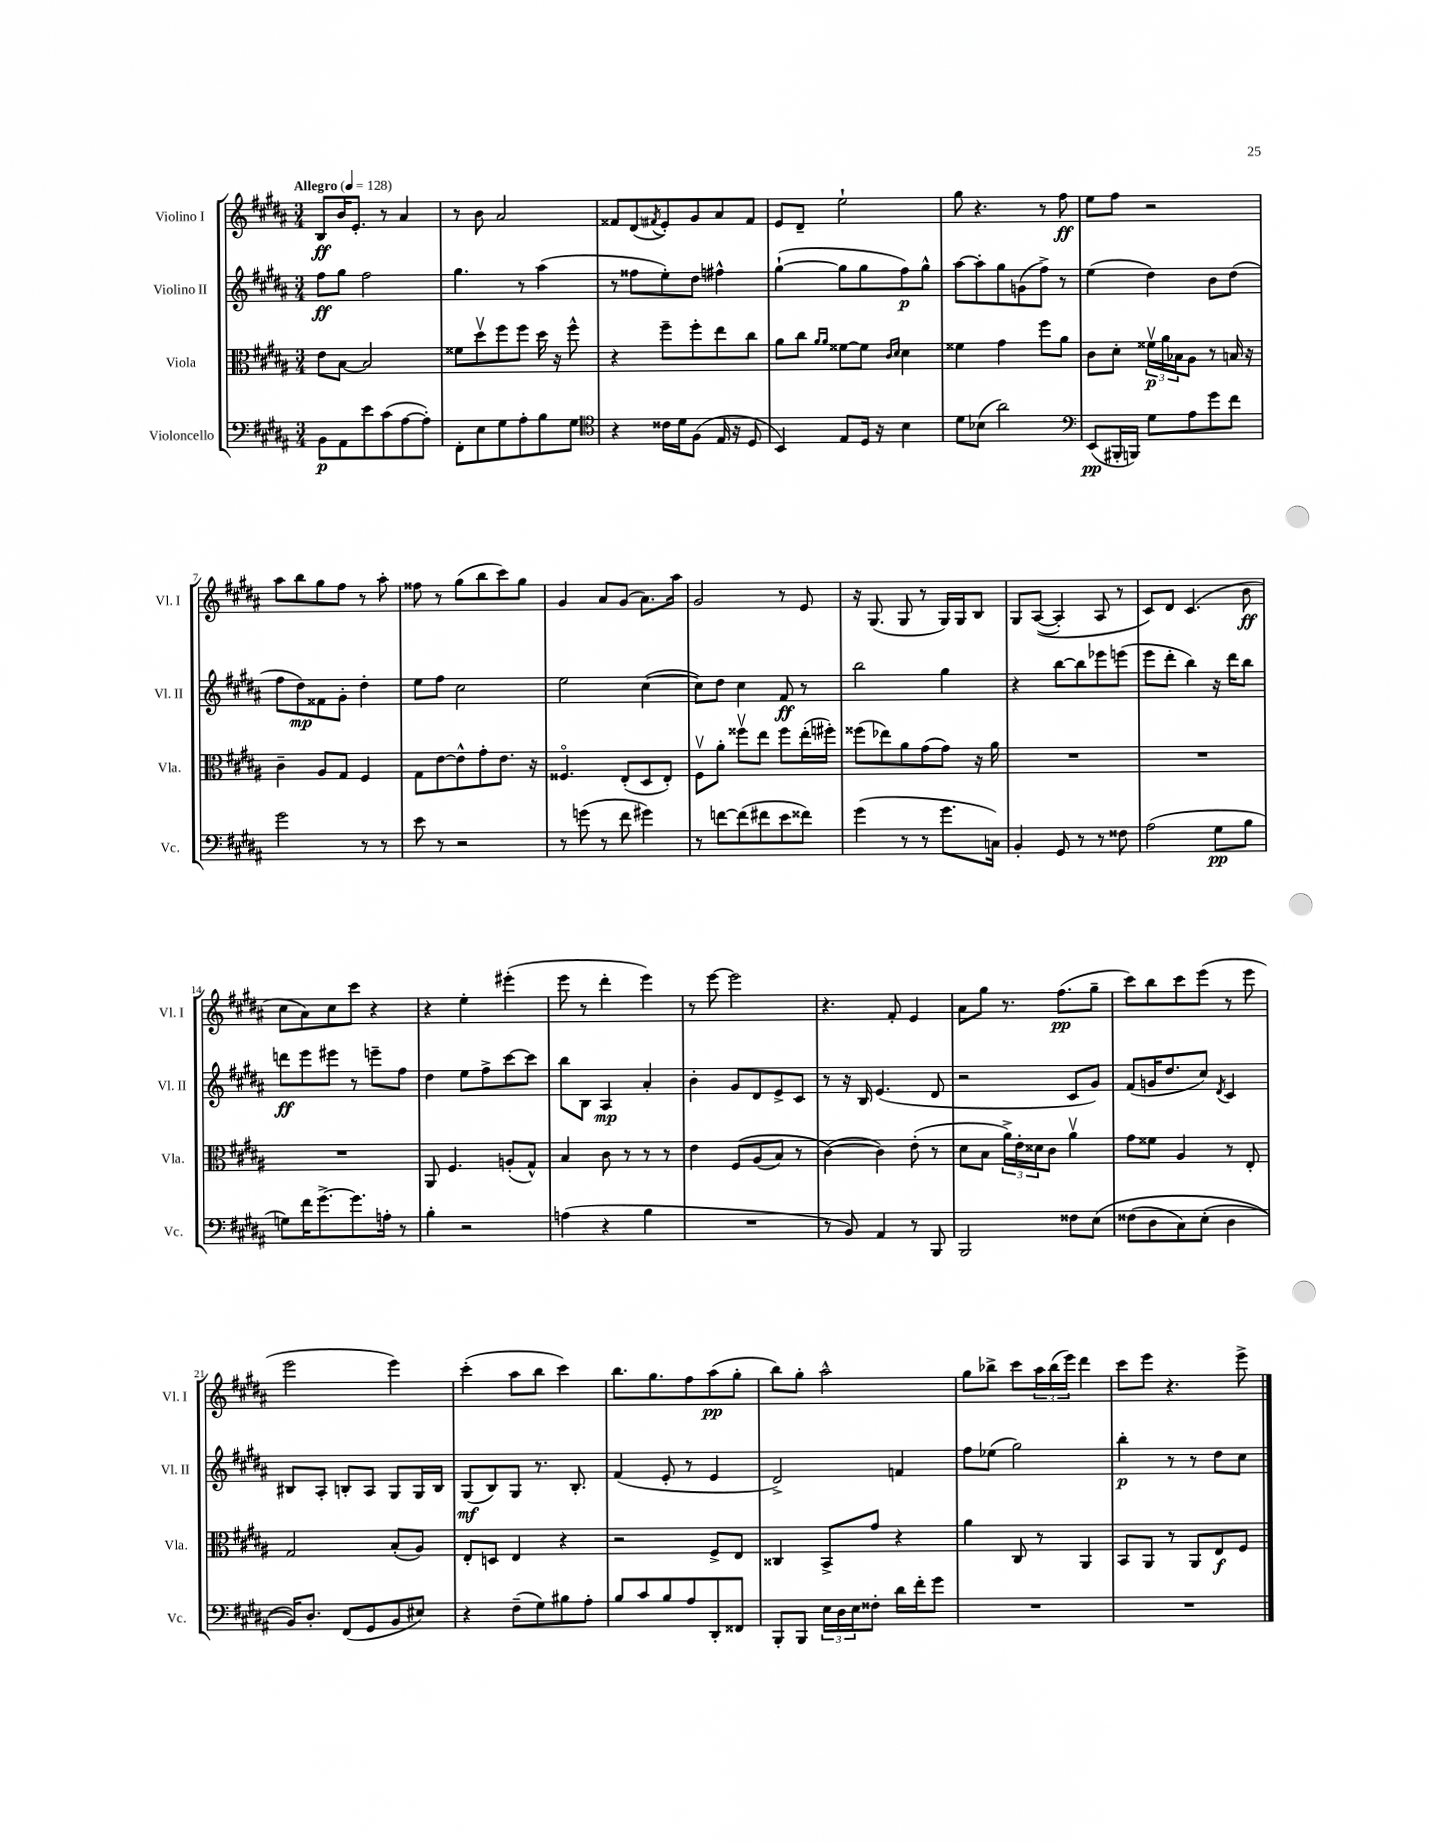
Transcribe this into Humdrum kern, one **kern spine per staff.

**kern	**kern	**kern	**kern
*staff4	*staff3	*staff2	*staff1
*clefF4	*clefC3	*clefG2	*clefG2
*k[f#c#g#d#a#]	*k[f#c#g#d#a#]	*k[f#c#g#d#a#]	*k[f#c#g#d#a#]
*M3/4	*M3/4	*M3/4	*M3/4
*MM128	*MM128	*MM128	*MM128
8BB\L	8e\L	8ff#\L	8B/L
8AA#\	[8B\J	8gg#\J	16b/K
.	.	.	8.e'/J
8e\	2B/]	2ff#\	.
(8c#\	.	.	8r
[8A#\	.	.	4a#/
8A#'\]J)	.	.	.
=	=	=	=
8FF#'\L	8f##\L	4.gg#\	8r
8E\	8dd#v\	.	8b\
8G#\	8ff#\	.	2a#/
8A#'\	8ff#\J	8r	.
8B\	16dd#\	(4aa#\	.
.	16r	.	.
8G#\J	8ff#^^\	.	.
=	=	=	=
*clefC4	*	*	*
4r	4r	8r	8f##/L
.	.	8ff##\L	(8d#/
.	.	.	8qf#/
16c##\LL	8ff#~\L	8ee'\)	8e'/)
16d#\J	.	.	.
(8F#\J	8ff#'\	8dd#\J	8g#/
16E/	8ee\	4ff#^^\	8a#/
16r	.	.	.
8D#/	8cc#\J	.	8f#/J
=	=	=	=
4BB/)	8a#\L	([4gg#`\	8e/L
.	8cc#\J	.	8d#~/J
.	16qqa#/LL	.	.
.	16qqa#/JJ	.	.
8E/L	[8f##\L	8gg#\]L	2ee`\
16D#/Jk	8f##\]J	8gg#\	.
16r	.	.	.
.	16qqc#/LL	.	.
.	16qqd#/JJ	.	.
4B\	4d#\	8ff#\)	.
.	.	8gg#^^\J	.
=	=	=	=
8d#\L	4f##\	[8aa#\L	8gg#\
(8B-\J	.	8aa#'\]	4.r
2a#\)	4g#\	8gg#\	.
.	.	(8g\	.
.	8ff#\L	8ff#^\J)	8r
.	8a#\J	8r	8ff#\
=	=	=	=
*clefF4	*	*	*
(8EE/L	8c#\L	(4ee\	8ee\L
16BBB#'/L	8d#'\J	.	8ff#\J
16BBB/JJ)	.	.	.
8G#\L	24f##v\LL	4dd#\)	2r
.	24a#\	.	.
.	24B-\J	.	.
8A#\	8A#\J	.	.
8g#\	8r	8b\L	.
8f#\J	16B/	(8dd#\J	.
.	16r	.	.
=	=	=	=
2g#\	4c#~\	8ff#\L	8aa#\L
.	.	8dd#\)	8bb\
.	8A#/L	8f##\	8gg#\
.	8G#/J	8g#'\J	8ff#\J
8r	4F#/	4dd#'\	8r
8r	.	.	8aa#'\
=	=	=	=
8e\	8G#\L	8ee\L	8ff##\
8r	[8e\	8ff#\J	8r
2r	8e^^\]	2cc#\	(8gg#\L
.	8g#'\	.	8bb\
.	8.e\J	.	8ccc#\)
.	.	.	8gg#\J
.	16r	.	.
=	=	=	=
8r	4.F##o/	2ee\	4g#/
(8g\	.	.	.
8r	.	.	8a#/L
8f#\	(8E'/L	.	(8g#/J
4g#\)	8D#/	([4cc#\	8.a#\L)
.	8E'/J)	.	.
.	.	.	16aa#\Jk
=	=	=	=
8r	8F#v\L	8cc#\]L)	2g#/
[8f\L	8a#'\J	8dd#\J	.
(8f\]	8ff##v\L	4cc#\	.
8f#\	8ee\J	.	.
8e\	8ff##\L	8f#/	8r
8f##\J)	(16ee'\L	8r	8e/
.	16ff#'\JJ)	.	.
=	=	=	=
(4g#\	(8ff##\L	2bb\	16r
.	.	.	(8.G#/
.	8ee-\)	.	.
8r	8a#\	.	8G#/
8r	(8g#\	.	8r
8.g#\L	8g#\J)	4gg#\	16G#/LL)
.	.	.	16G#/J
.	16r	.	8B/J
16C\Jk)	16a#\	.	.
=	=	=	=
4BB'/	2.r	4r	8G#/L
.	.	.	&(([8A#/J
8GG#/	.	[8bb\L	4A#'/])
8r	.	8bb\]	.
8r	.	8eee-\	8A#/
8F##\	.	(8eee\J	8r
=	=	=	=
(2A#\	2.r	8eee\L	8c#/L&)
.	.	8ddd#'\J	8d#/J
.	.	4bb\)	(4.c#/
8G#\L	.	16r	.
.	.	16ddd#\LK	.
8B\J	.	8bb\J	8b\
=	=	=	=
8G\L)	2.r	8ddd\L	8cc#\L
16f#\K	.	8eee\	8a#\)
[8.g#^\	.	.	.
.	.	8eee#\J	8cc#\
8.g#\]	.	8r	8ccc#\J
.	.	8eee~\L	4r
16A'\Jk	.	.	.
8r	.	8ff#\J	.
=	=	=	=
4B'\	8AA#/	4dd#\	4r
.	4.F#/	.	.
2r	.	8ee\L	4ee'\
.	.	8ff#^\	.
.	(8A'/L	[8ccc#\	(4eee#'\
.	8G#^^/J)	8ccc#\]J	.
=	=	=	=
(4A\	4B/	8bb\L	8eee\
.	.	8B\J	8r
4r	8c#\	4A#/	4ddd#'\
.	8r	.	.
4B\	8r	4a#'/	4eee\)
.	8r	.	.
=	=	=	=
2.r	4e\	4b'\	8r
.	.	.	[8eee\
.	&(8F#/L	8g#/L	2eee\]
.	(8A#/	8d#/	.
.	8B/J)	8e^/	.
.	8r	8c#/J	.
=	=	=	=
8r	([4c#\&)	8r	4.r
8BB/)	.	16r	.
.	.	16B/	.
4AA#/	4c#\])	(4.e/	.
.	.	.	8f#'/
8r	(8e'\	.	4e/
8BBB/	8r	8d#/	.
=	=	=	=
2BBB/	8d#\L	2r	8a#\L
.	8B\J	.	8gg#\J
.	24a#^\LL)	.	8.r
.	24e'\	.	.
.	24d##\J	.	.
.	8c#\J	.	.
.	.	.	(8.ff#\L
8F##\L	4a#v\	8c#/L	.
&(8E\J	.	8g#/J)	8gg#~\J
=	=	=	=
(8F##\L	8g#\L	(8f#/L	8ccc#\L)
8D#\	8f##\J	16g/K	8bb\
.	.	8.dd#/	.
8C#\)	4A#/	.	8ccc#\
(8E'\J	.	8cc#/J)	(8eee\J
.	.	8qd#/	.
4D#\	8r	4c#/	8r
.	8E'/	.	8eee\
=	=	=	=
16BB/LK)&)	2G#/	8B#/L	2eee\
8.D#'/J	.	.	.
.	.	8A#'/J	.
(8FF#/L	.	8B'/L	.
8GG#/	.	8A#/J	.
8BB/	(8B'/L	8G#/L	4eee\)
8E#/J)	8A#/J)	16G#/L	.
.	.	16B/JJ	.
=	=	=	=
4r	8E'/L	(8G#/L	(4ccc#'\
.	8D/J	8B/)	.
(8F#~\L	4E/	8G#/J	8aa#\L
8G#\)	.	8.r	8bb\J
8B#\	4r	.	4ccc#\)
.	.	8.B'/	.
8A#'\J	.	.	.
=	=	=	=
8B/L	2r	(4f#/	8.bb\L
8c#/	.	.	.
.	.	.	8.gg#\
8B/	.	8e'/	.
8A#/	.	8r	8ff#\
8DD#'/	8F#^/L	4e/	(8aa#\
8FF##/J	8E/J	.	8gg#'\J
=	=	=	=
8BBB'/L	4C##/	2d#^/)	8bb\L)
8BBB/J	.	.	8gg#'\J
24E\LL	8BB^/L	.	2aa#^^\
24D#\	.	.	.
24E\J	.	.	.
8F##'\J	8g#/J	.	.
16d#\LL	4r	4f/	.
16f#'\J	.	.	.
8g#\J	.	.	.
=	=	=	=
2.r	4a#\	8ff#\L	8gg#\L
.	.	(8ee-\J	8bb-^\J
.	8C#/	2gg#\)	8ccc#\L
.	8r	.	24aa#\L
.	.	.	(24bb-\
.	.	.	24eee\JJ)
.	4AA#/	.	4ddd#\
=	=	=	=
2.r	8BB/L	4bb'\	8ccc#\L
.	8AA#/J	.	8eee\J
.	8r	8r	4.r
.	8AA#/L	8r	.
.	8E/	8dd#\L	.
.	8F#/J	8cc#\J	8eee^\
==	==	==	==
*-	*-	*-	*-
